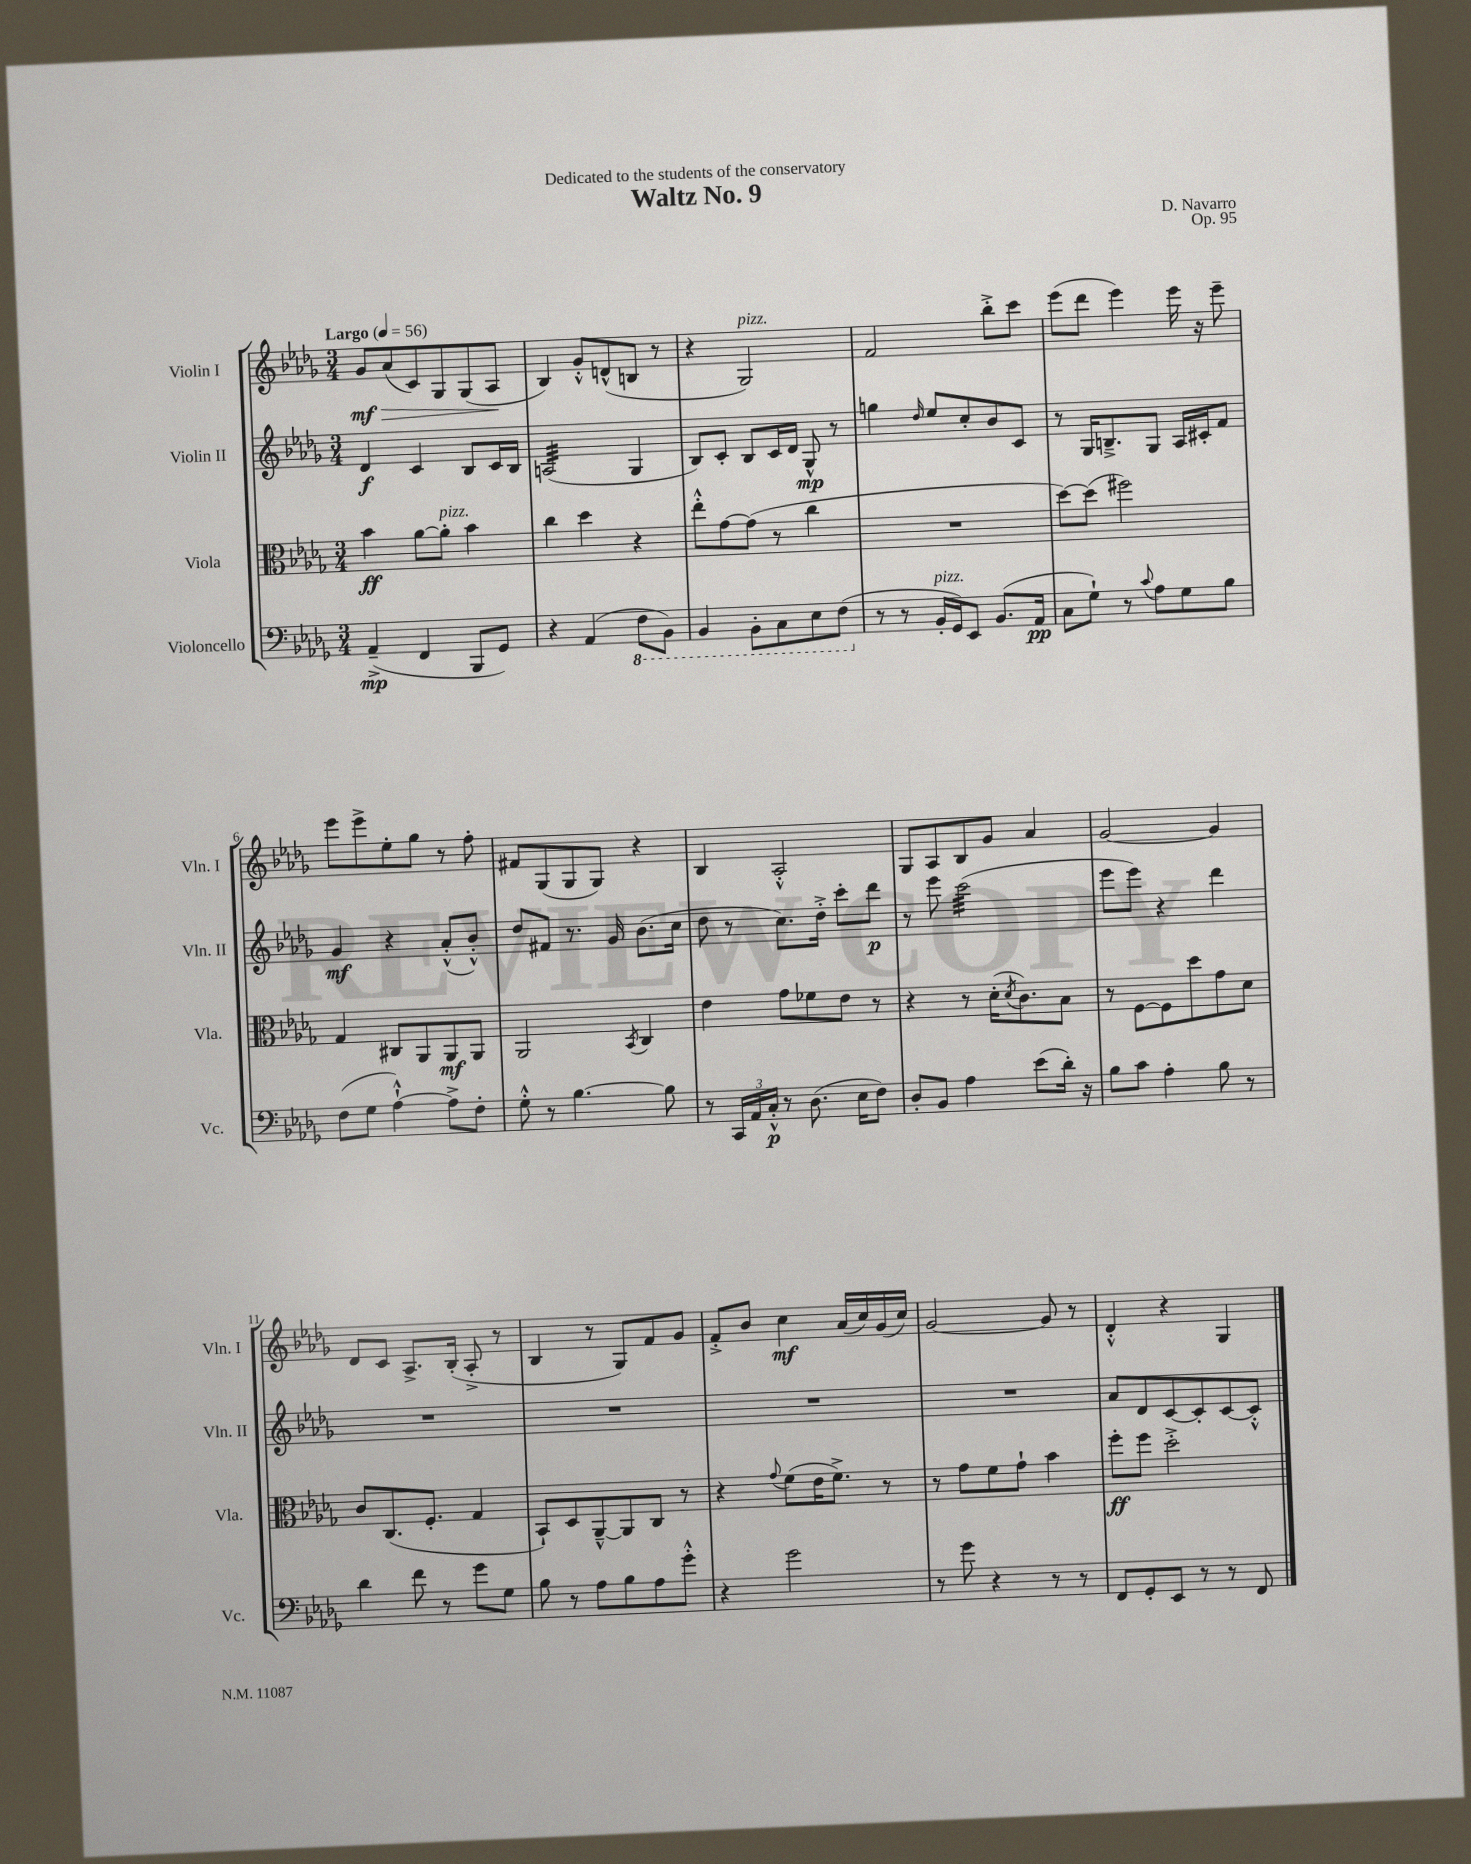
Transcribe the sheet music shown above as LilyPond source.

\header { title = "Waltz No. 9" composer = "D. Navarro" dedication = "Dedicated to the students of the conservatory" opus = "Op. 95" }
<<
\new StaffGroup <<
\new Staff = "s0" \with { instrumentName = "Violin I" shortInstrumentName = "Vln. I" } {
    \clef treble \key des \major \numericTimeSignature \time 3/4 \tempo "Largo" 4 = 56
    ges'8\mf\> aes'8( c'8) ges8 ges8( aes8\! |
    bes4) ges'8-.-^ d'8-^( b8 r8 |
    r4 ges2^\markup { \italic "pizz." }) |
    f'2 bes''8-.-> c'''8 |
    ees'''8( des'''8 ees'''4) ees'''16 r16 ees'''8-- |
    ees'''8 ees'''8-> ees''8-. ges''8 r8 f''8-. |
    fis'8 ges8( ges8 ges8) r4 |
    bes4 aes2-.-^ |
    ges8 aes8 bes8 ges'8 aes'4 |
    ges'2~ ges'4 |
    des'8 c'8 aes8.-> bes16-.( aes8-.-> r8 |
    bes4 r8 ges8) f'8 ges'8 |
    f'8-.-> bes'8 c''4\mf aes'16( c''16) ges'16( c''16) |
    ges'2~ ges'8 r8 |
    des'4-.-^ r4 ges4 \bar "|." |
}
\new Staff = "s1" \with { instrumentName = "Violin II" shortInstrumentName = "Vln. II" } {
    \clef treble \key des \major \numericTimeSignature \time 3/4
    des'4\f c'4 bes8 c'16 bes16 |
    a2:32( ges4 |
    bes8) c'8-. bes8 c'16 des'16 ges8-^\mp r8 |
    g''4 \grace { des''16 } ees''8 c''8-. bes'8 c'8 |
    r8 ges16 b8.---> ges8 aes16 cis'16-. f'8 |
    ges'4\mf r4 aes'8-.-^( bes'8-.-^) |
    des''8 fis'8 r8. ges'16 bes'8.( c''16 |
    des''8 r8 c''8.) des''16-.-> c'''8-. des'''8\p |
    r8 ees'''8 c'''2:32( |
    ees'''8 ees'''8) r4 des'''4 |
    R2. |
    R2. |
    R2. |
    R2. |
    aes'8 des'8 c'8~ c'8-. c'8~ c'8-.-^ \bar "|." |
}
\new Staff = "s2" \with { instrumentName = "Viola" shortInstrumentName = "Vla." } {
    \clef alto \key des \major \numericTimeSignature \time 3/4
    bes'4\ff aes'8~ aes'8-.^\markup { \italic "pizz." } bes'4 |
    c''4 des''4 r4 |
    ees''8-.-^ ges'8~ ges'8( r8 c''4 |
    R2. |
    des''8~) des''8( fis''2) |
    ges4 cis8 aes,8 aes,8\mf aes,8 |
    aes,2 \acciaccatura { bes,8 } c4 |
    ees'4 ges'8 fes'8 ees'8 r8 |
    r4 r8 des'16-.( \acciaccatura { des'8 } c'8.) bes8 |
    r8 f8~ f8 des''8 ges'8 des'8 |
    c'8 c8.( f8.-. ges4 |
    bes,8-!) des8 aes,8~---^ aes,8 c8 r8 |
    r4 \appoggiatura { ges'8 } f'8( ees'16 f'8.->) r8 |
    r8 ges'8 f'8 ges'8-! bes'4 |
    f''8-.\ff f''8 des''2-.-> \bar "|." |
}
\new Staff = "s3" \with { instrumentName = "Violoncello" shortInstrumentName = "Vc." } {
    \clef bass \key des \major \numericTimeSignature \time 3/4
    aes,4--->\mp( f,4 bes,,8 ges,8) |
    r4 aes,4( \ottava #-1 f,8 bes,,8) |
    bes,,4 bes,,8-. c,8 ees,8 f,8( \ottava #0 |
    r8 r8 bes,16-.^\markup { \italic "pizz." } ges,16) ees,8 bes,8.( aes,16\pp |
    c8 ges8-!) r8 \appoggiatura { c'8 } aes8 ges8 bes8 |
    f8( ges8 aes4~-!-^) aes8-> f8-. |
    ges8-.-^ r8 bes4.~ bes8 |
    r8 \tuplet 3/2 { c,16 aes,16 c16-.-^\p } r8 des8.( ees16 f8) |
    des8-. bes,8 aes4 ees'8( des'16-.) r16 |
    bes8 c'8 aes4-. bes8 r8 |
    des'4 f'8 r8 ges'8 ges8 |
    bes8 r8 aes8 bes8 aes8 ges'8-.-^ |
    r4 ges'2 |
    r8 ges'8 r4 r8 r8 |
    f,8 ges,8-. ees,8 r8 r8 f,8 \bar "|." |
}
>>
>>
